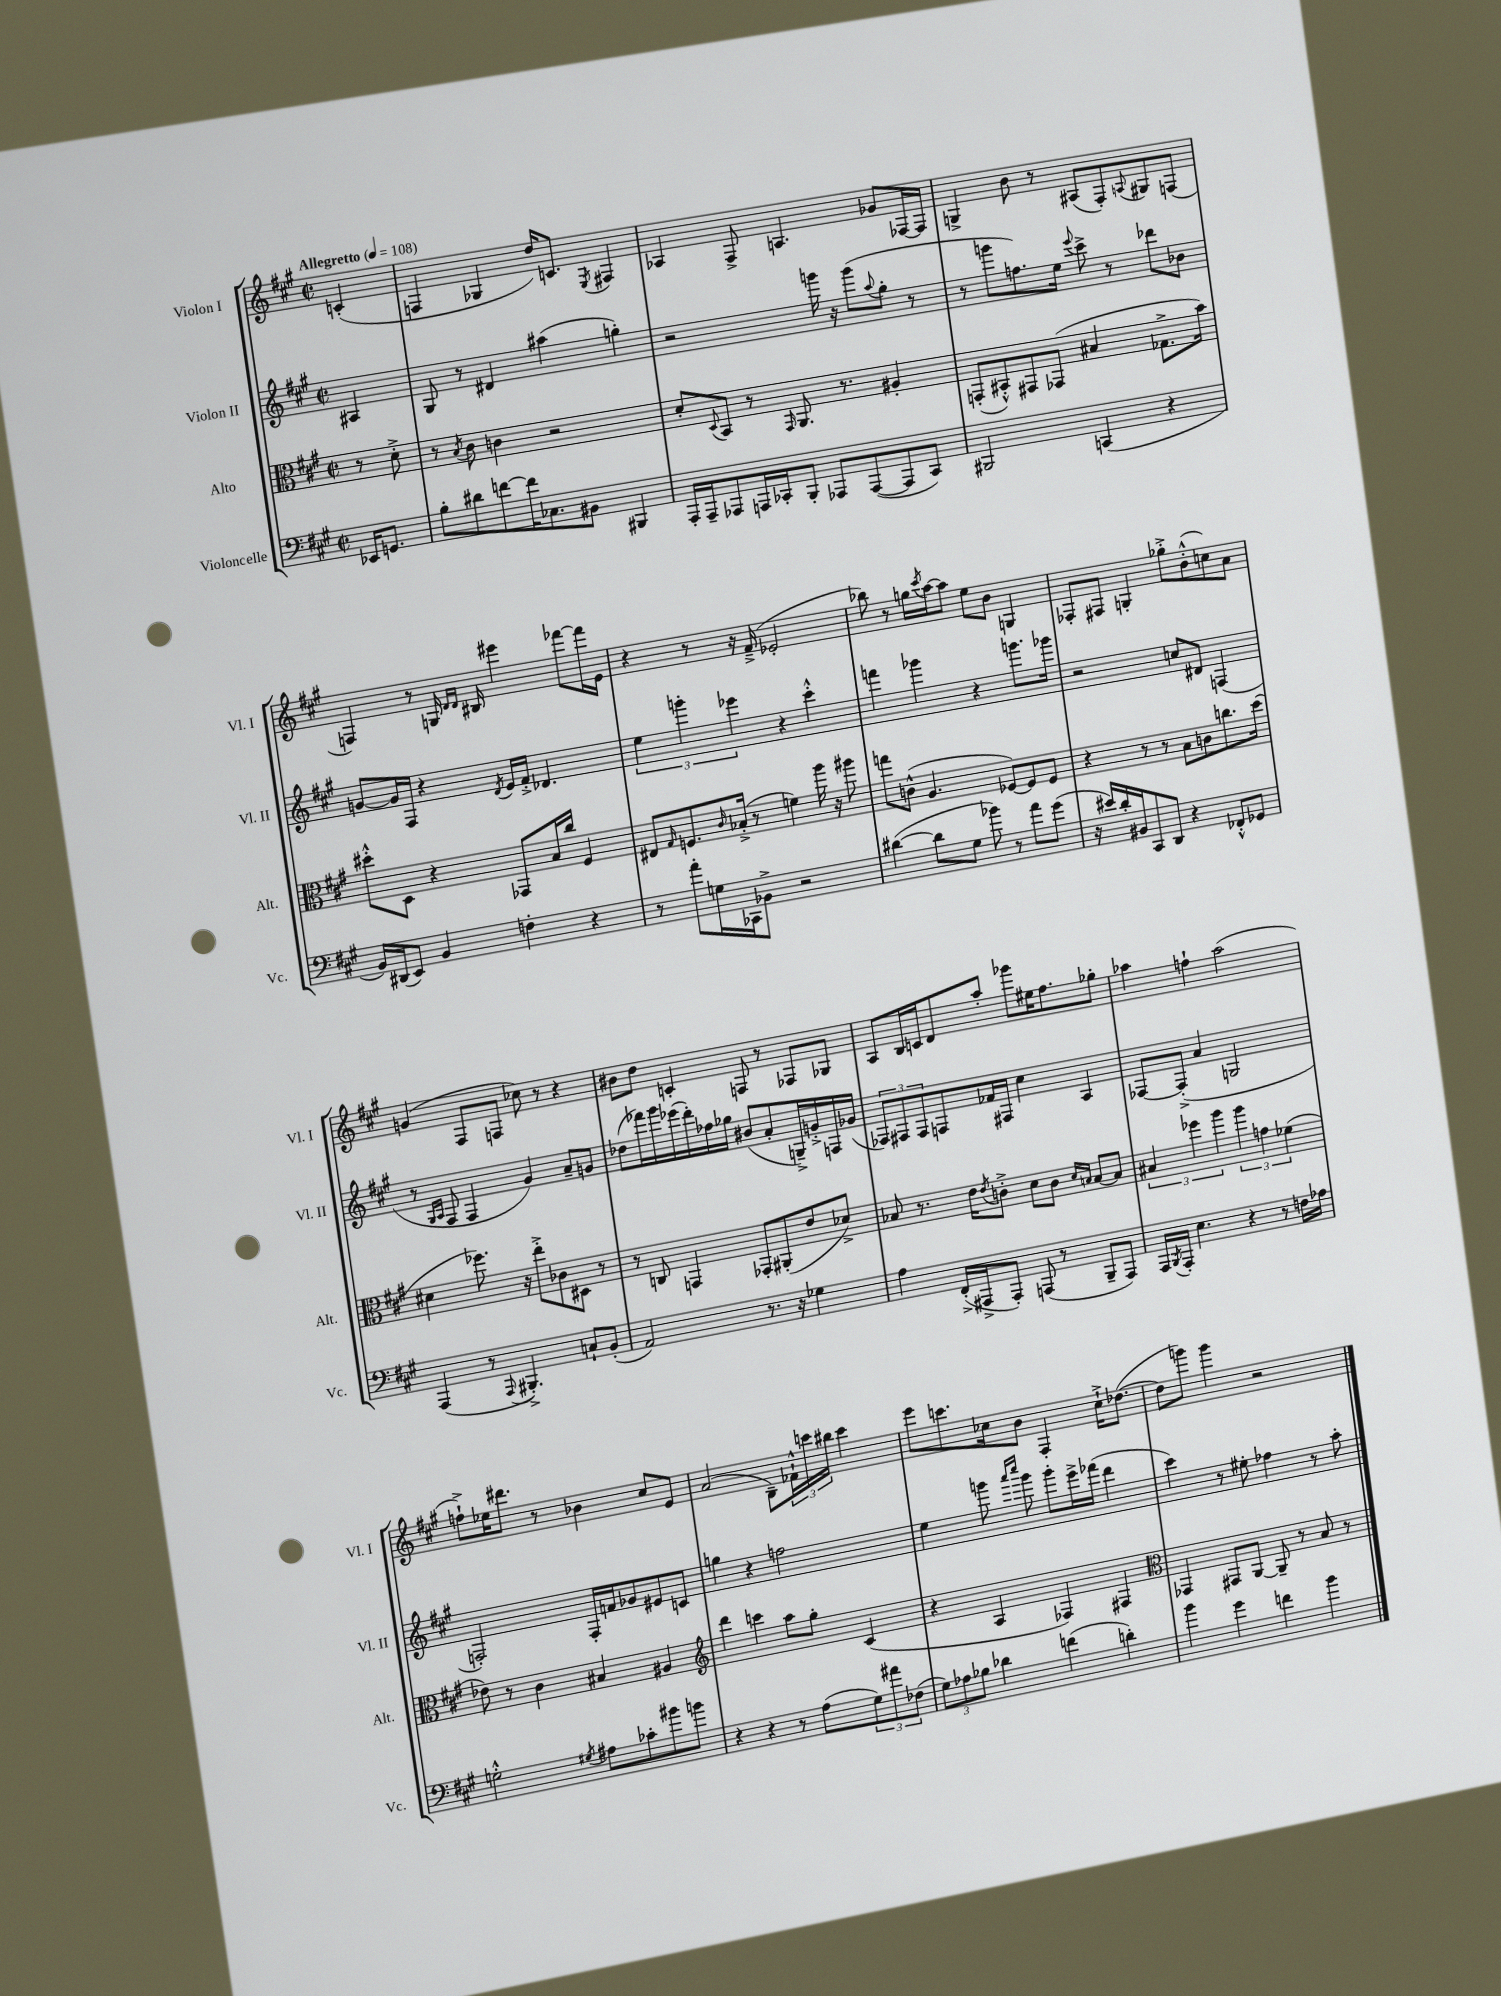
<<
\new StaffGroup <<
\new Staff = "s0" \with { instrumentName = "Violon I" shortInstrumentName = "Vl. I" } {
    \clef treble \key a \major \defaultTimeSignature \time 2/2 \partial 4 \tempo "Allegretto" 4 = 108
    c'4-.( |
    f4 ges4 d''16) c'8. \acciaccatura { e8 } fis4 |
    aes4 fis8-> a4. ges'8 fes16~ fes16 |
    g4-> b'8 r8 ais8( fis8-.) \appoggiatura { a8 } gis8 f8( |
    f4) r8 g16 \grace { d'16 d'16 } bis16 eis'''4 fes'''8~ fes'''16 e'16 |
    r4 r8 r16 fis'16--->( ees'2-. |
    bes''8) r8 g''16 \acciaccatura { cis'''8 } a''16~ a''8 e''8 b'8 g4 |
    fes8-. fis8 g4-. ges''8-.-> b'8-.-^( c''8) a'8 |
    g'4( fis8 f8 ces''8) r8 r4 |
    bis'8 d''8 c'4-. f8 r8 fes8 ges8 |
    a8 b16 c'16 d'8 a''8-. ges'''8 eis''16 fis''8. ges''8-. |
    aes''4 f''4-! aes''2( |
    f''8-!->) ees''16 dis'''8. r8 bes'4 cis''8 e'8 |
    a'2( b8--) \tuplet 3/2 { fes'16-!-^ c'''16 bis''16 } c'''4 |
    e'''8 c'''8. ces''16 b'8 fis4-. ces''16-!-> des''8.~( |
    des''8 g'''8) g'''4 r2 \bar "|." |
}
\new Staff = "s1" \with { instrumentName = "Violon II" shortInstrumentName = "Vl. II" } {
    \clef treble \key a \major \defaultTimeSignature \time 2/2 \partial 4
    ais4 |
    gis8 r8 dis'4 ais''4( g''4-.) |
    r2 g'''16 r16 g'''8( \appoggiatura { a''8 } gis''8-. r8 |
    r8 g'''8 f''8.) e''16 \appoggiatura { e'''8 } cis'''8-> r8 des'''8 bes'8 |
    g'8~ g'16 fis16 r4 \acciaccatura { d'8 } e'16 fis'16-.-> des'4. |
    \tuplet 3/2 { e''4 g'''4-. ees'''4 } r4 cis'''4-.-^ |
    f'''4 ges'''4 r4 g'''8. ges'''16 |
    r2 c''8 dis'8 f4( |
    r8 \grace { gis16 a16 } fis8 fis4 gis'4) a'8-- g'8 |
    des''8( fes'''16) gis'''16 ees'''16( d'''16-.) fes''16 ges''16 bis'8( a'8-. g16--->) g'16-.-> f16 ges'16( |
    \tuplet 3/2 { fes8) fis8 fis8 } f8 fes'16 fis16 cis''4 a4 |
    fes8~ fes8-.->( a'4 g2 |
    f2-.) f16-. f'16 ges'8 eis'8 c'8 |
    g''4 r4 f''2 |
    e''4 g'''8 \grace { a'''16 cis''''16 } g'''8 g'''8-. e'''16-> fes'''16( d'''4 |
    cis'''4) r8 eis''8-. fes''4 r8 a''8-. \bar "|." |
}
\new Staff = "s2" \with { instrumentName = "Alto" shortInstrumentName = "Alt." } {
    \clef alto \key a \major \defaultTimeSignature \time 2/2 \partial 4
    r8 d'8-.-> |
    r8 \acciaccatura { b8 } cis'8 c'4 r2 |
    d'8-. \appoggiatura { d8 } b,8 r8 \grace { gis,16 } a,8. r8. ais4-. |
    g,8-.( bis,8-.-^) gis,8 ges,8( bis4 ges8.-> b'16) |
    dis''8-.-^ d8 r4 ges,8 b16 cis''16 fis4 |
    eis8 \grace { gis16 } f8. \grace { cis'16 } bes16-.->( r8 f'4) a''16 r16 ais''8 |
    g''8 c'8-^( a4. fes8~) fes8 fes8 |
    r4 r8 r8 b8 c'8 c''8. d''16( |
    dis'4 fes''8.) r16 e''8-.-> ces'8 dis8 r8 |
    r8 c8 g,4 ges,8-. ais,8-.( e'8 des'8->) |
    bes8 r8. e'16 \acciaccatura { e'8 } c'8-.-> d'8 c'8 \grace { d'16 b16 } b8~ b8 |
    \tuplet 3/2 { bis4 fes''4 a''4 } \tuplet 3/2 { a''4 g'4 fes'4( } |
    ees'8) r8 cis'4 bis4 ais4 |
    \clef treble d'''4 c'''4 a''8 gis''8-. cis'4( |
    r4 a4 fes4) fis4 |
    \clef alto ges,4 gis,8 a,8~ a,8-- r8 b8 r8 \bar "|." |
}
\new Staff = "s3" \with { instrumentName = "Violoncelle" shortInstrumentName = "Vc." } {
    \clef bass \key a \major \defaultTimeSignature \time 2/2 \partial 4
    ees,16 g,8. |
    b8-. dis'8 f'8~ f'16 ces8. bis,8 bis,,4 |
    a,,16-. a,,16-- aes,,8 a,,16 ces,16-. b,,8-. aes,,8 aes,,8~( aes,,8 ces,8) |
    bis,,2 c,4( r4 |
    b,16) dis,16( e,8) b,4 f4-. r4 |
    r8 a'8-. g16 ces,16 bes,8-> r2 |
    dis'4~( dis'8 gis8 bes'8) r8 a'8 gis'8( |
    r16 eis'16) d'16-. bis,16 cis,8 d,8 r4 fes,8-.-^ ges,8 |
    a,,4( r8 \appoggiatura { a,,8 } bis,,4.-.->) c8-! b,8-.( |
    a,2) r8. r16 ges4 |
    a4 fis,16-.->( ais,,16-> ais,,8-.) a,,8( r8 b,,8-- a,,8) |
    a,,16 \acciaccatura { b,,8 } a,,16-. e4. r4 r8 f16 aes16 |
    g2-.-^ \acciaccatura { gis8 } ais8 ces'8-. bis'8 b'8 |
    r4 r4 r8 a8( \tuplet 3/2 { gis8) ais'8 fes8( } |
    \tuplet 3/2 { gis8) aes8 bes8 } des'4 f'4( d'4-.) |
    b'4 gis'4 f'4 b'4 \bar "|." |
}
>>
>>
\layout { \context { \Score \remove "Bar_number_engraver" } }
